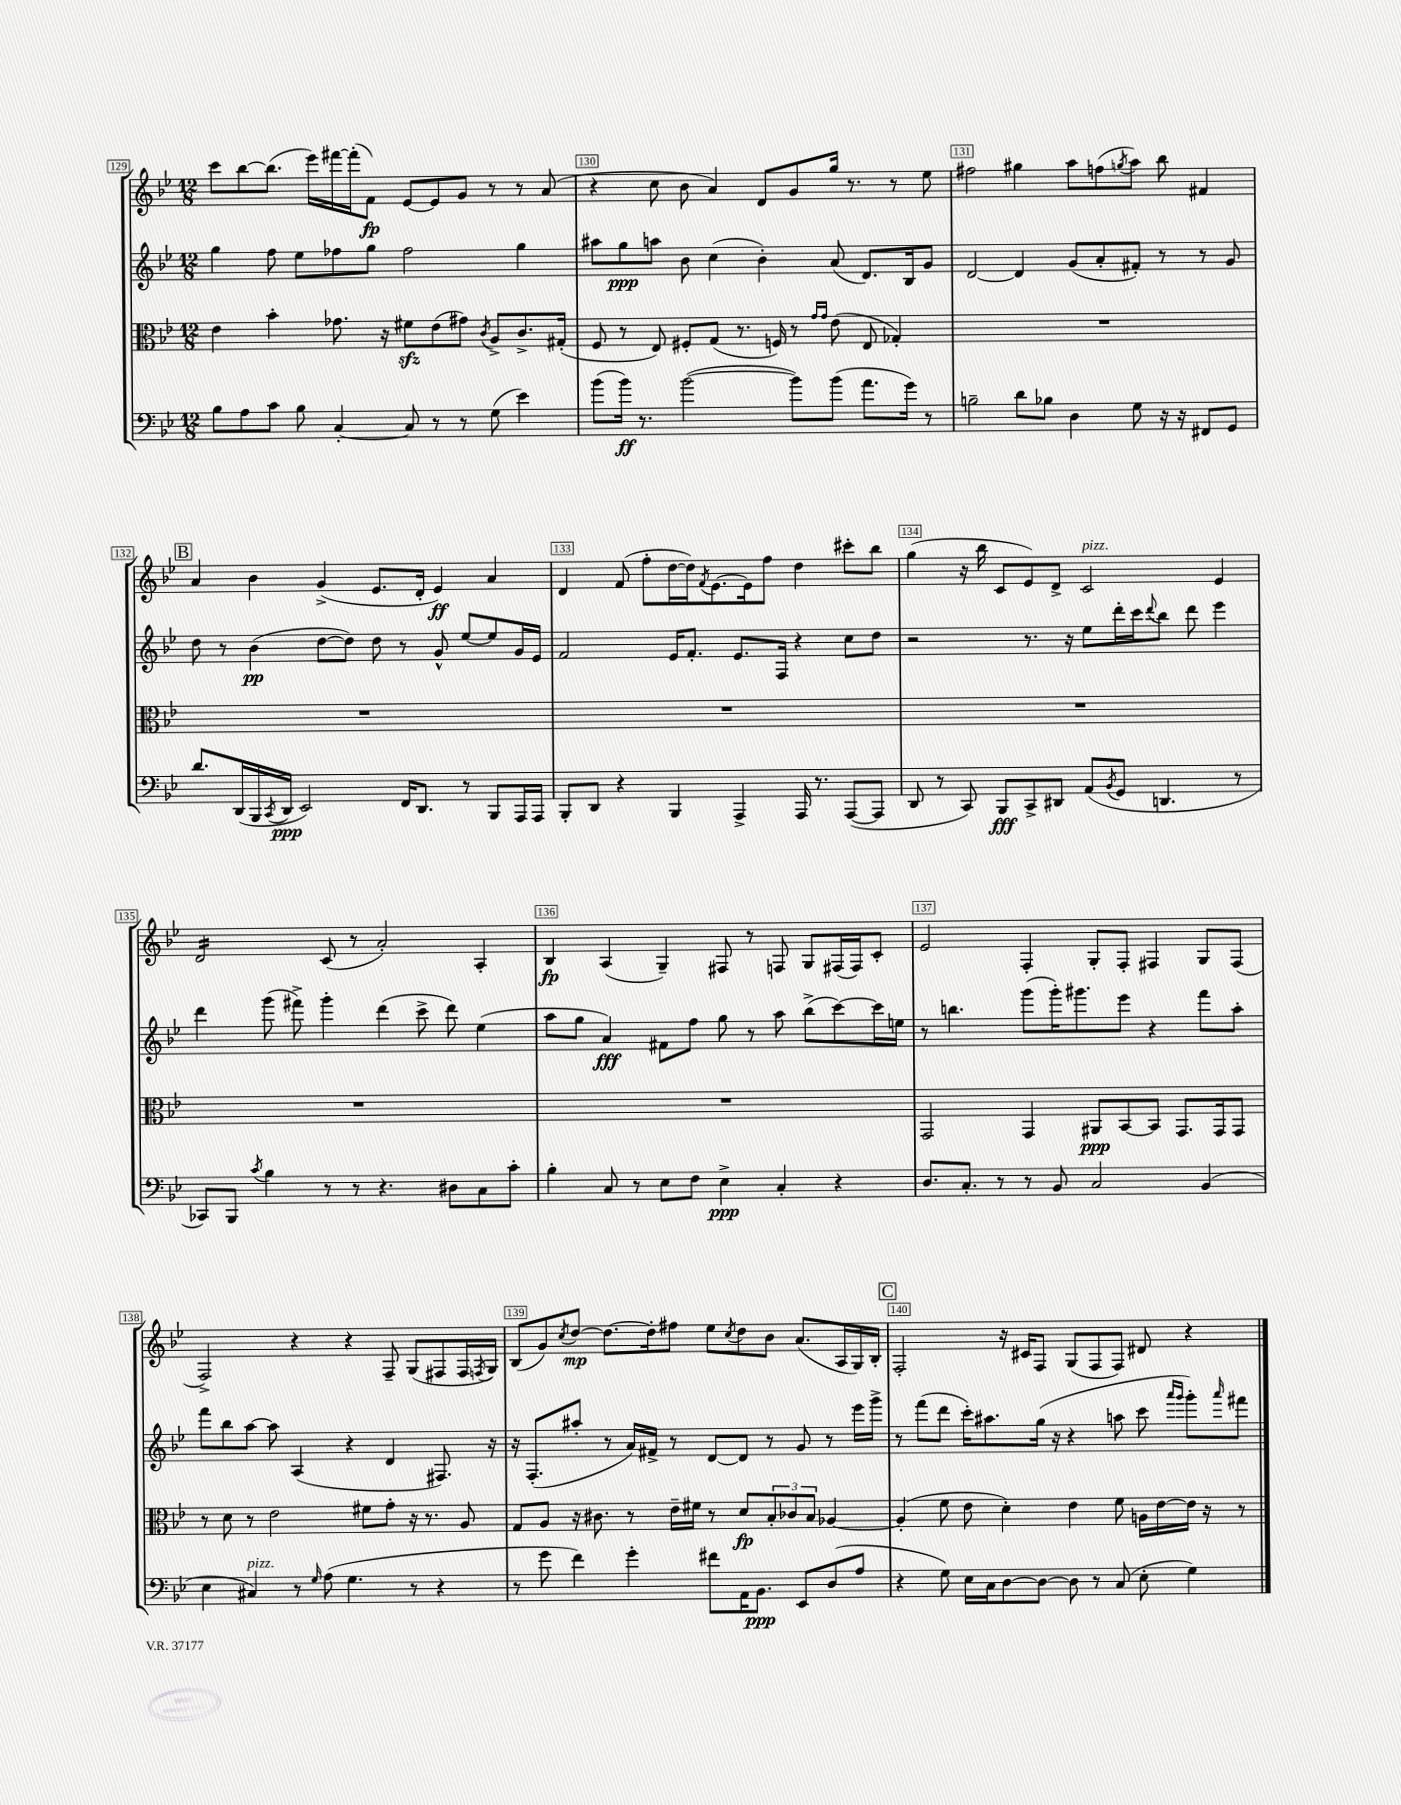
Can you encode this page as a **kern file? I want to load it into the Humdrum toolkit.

**kern	**dynam	**kern	**dynam	**kern	**dynam	**kern	**dynam
*part4	*part4	*part3	*part3	*part2	*part2	*part1	*part1
*staff4	*staff4	*staff3	*staff3	*staff2	*staff2	*staff1	*staff1
*clefF4	*	*clefC3	*	*clefG2	*	*clefG2	*
*k[b-e-]	*	*k[b-e-]	*	*k[b-e-]	*	*k[b-e-]	*
*M12/8	*	*M12/8	*	*M12/8	*	*M12/8	*
=129	=129	=129	=129	=129	=129	=129	=129
8B-\L	.	4e-\	.	4gg\	.	8ccc\L	.
8A\	.	.	.	.	.	[8bb-\	.
8c\J	.	4b-'\	.	8ff\	.	(8.bb-\J]	.
8B-\	.	.	.	8ee-\L	.	.	.
.	.	.	.	.	.	16eee-\LL)	.
[4C'/	.	8.g-X\	.	8ff-X\	.	[16fff#X\	.
.	.	.	.	.	.	(16fff#'\J]	.
.	.	.	.	8gg\J	.	8f\J)	fp
.	.	16r	.	.	.	.	.
8C/]	.	8f#Xzz\L	.	2ff-\	.	[8e-/L	.
8r	.	(8e-\	.	.	.	8e-/]	.
8r	.	8g#X\J)	.	.	.	8g/J	.
.	.	8qc/	.	.	.	.	.
(8G\	.	8A^/L	.	.	.	8r	.
4e-\)	.	8.c^/	.	4gg\	.	8r	.
.	.	.	.	.	.	(8a/	.
.	.	(16G#X'/Jk	.	.	.	.	.
=130	=130	=130	=130	=130	=130	=130	=130
(8b-\L	.	8F/	.	8aa#X\L	.	4r	.
16b-\Jk)	ff	8r	.	8gg\	ppp	.	.
8.r	.	.	.	.	.	.	.
.	.	8E-/)	.	8aan\J	.	8cc\	.
([2b-\	.	8F#X'/L	.	8b-\	.	8b-\	.
.	.	(8G/J	.	(4cc\	.	4a/)	.
.	.	8.r	.	.	.	.	.
.	.	.	.	4b-'\)	.	8d/L	.
.	.	16Fn/)	.	.	.	.	.
8b-\L])	.	8r	.	.	.	8g/	.
.	.	16qqg/LL	.	.	.	.	.
.	.	16qqg/JJ	.	.	.	.	.
(8b-\J	.	(8e-\	.	(8a/	.	16gg/Jk	.
.	.	.	.	.	.	8.r	.
8.a\L	.	8E-/	.	8.d/L)	.	.	.
.	.	4G-X'/)	.	.	.	8r	.
16g\Jk)	.	.	.	16B-/k	.	.	.
8r	.	.	.	8g/J	.	8ee-\	.
=131	=131	=131	=131	=131	=131	=131	=131
2Bn~\	.	1.r	.	[2d/	.	2ff#X\	.
8d\L	.	.	.	4d/]	.	4gg#X\	.
8B-X\J	.	.	.	.	.	.	.
4D\	.	.	.	(8g/L	.	8aa\L	.
.	.	.	.	8a'/	.	(8ffn\	.
.	.	.	.	.	.	8qggn/	.
8G\	.	.	.	8f#X'/J)	.	8aa\J)	.
16r	.	.	.	8r	.	8bb-\	.
16r	.	.	.	.	.	.	.
8FF#X/L	.	.	.	8r	.	4f#X/	.
8GG/J	.	.	.	8g/	.	.	.
!!LO:LB:g=z
!!LO:REH:place=s1:t=B
=132	=132	=132	=132	=132	=132	=132	=132
8.d/L	.	1.r	.	8dd\	.	4a/	.
.	.	.	.	8r	.	.	.
(16DD/L	.	.	.	.	.	.	.
16BBB-/	.	.	.	(4b-\	pp	4b-\	.
8qCC/	.	.	.	.	.	.	.
16DD/JJ	ppp	.	.	.	.	.	.
2EE-/)	.	.	.	.	.	.	.
.	.	.	.	[8dd\L	.	(4g^/	.
.	.	.	.	8dd\J])	.	.	.
.	.	.	.	8dd\	.	8.e-/L	.
16FF/KL	.	.	.	8r	.	.	.
8.DD/J	.	.	.	.	.	16d'/Jk	.
.	.	.	.	8g^^/	.	4e-/)	ff
8r	.	.	.	[8ee-/L	.	.	.
8BBB-/L	.	.	.	8ee-/]	.	4a/	.
16AAA/L	.	.	.	16g/L	.	.	.
16AAA/JJ	.	.	.	16e-/JJ	.	.	.
=133	=133	=133	=133	=133	=133	=133	=133
8BBB-'/L	.	1.r	.	2f/	.	4d/	.
8DD/J	.	.	.	.	.	.	.
4r	.	.	.	.	.	(8f/	.
.	.	.	.	.	.	8ff'\L	.
4BBB-/	.	.	.	16e-/KL	.	[16dd\L	.
.	.	.	.	8.f'/J	.	16dd\J])	.
.	.	.	.	.	.	8qf/	.
.	.	.	.	.	.	[8.e-\	.
4AAA^/	.	.	.	8.e-/L	.	.	.
.	.	.	.	.	.	16e-\k]	.
.	.	.	.	.	.	8ff\J	.
.	.	.	.	16F/Jk	.	.	.
16AAA/	.	.	.	4r	.	4dd\	.
8.r	.	.	.	.	.	.	.
([8AAA/L	.	.	.	8cc\L	.	8ccc#X'\L	.
8AAA/J]	.	.	.	8dd\J	.	8bb-\J	.
=134	=134	=134	=134	=134	=134	=134	=134
8DD/	.	1.r	.	2r	.	(4gg\	.
8r	.	.	.	.	.	.	.
8CC/)	.	.	.	.	.	16r	.
.	.	.	.	.	.	16bb-\	.
8BBB-/L	fff	.	.	.	.	8c/L	.
8CC^/	.	.	.	8.r	.	8e-/)	.
8DD#X/J	.	.	.	.	.	8d^/J	.
.	.	.	.	16r	.	.	.
!	!	!	!	!	!	!LO:TX:a:i:t=pizz.	!
(8AA/L	.	.	.	8ee-\L	.	2c/	.
8qBB-/	.	.	.	.	.	.	.
8GG/J	.	.	.	16ddd'\L	.	.	.
.	.	.	.	16ccc\J	.	.	.
.	.	.	.	8qqddd/	.	.	.
4.DDn/	.	.	.	8bb-\J	.	.	.
.	.	.	.	8ddd\	.	.	.
.	.	.	.	4eee-\	.	4e-/	.
8r	.	.	.	.	.	.	.
!!LO:LB:g=z
=135	=135	=135	=135	=135	=135	=135	=135
*	*	*	*	*	*	*tremolo	*
8CC-X/L)	.	1.r	.	4ddd\	.	16d/LL	.
.	.	.	.	.	.	16d/	.
8BBB-/J	.	.	.	.	.	16d/	.
.	.	.	.	.	.	16d/	.
8qc/	.	.	.	.	.	.	.
4B-\	.	.	.	(8ggg\	.	16d/	.
.	.	.	.	.	.	16d/	.
.	.	.	.	8fff#X^\)	.	16d/	.
.	.	.	.	.	.	16d/JJ	.
*	*	*	*	*	*	*Xtremolo	*
8r	.	.	.	4ggg'\	.	(8c/	.
8r	.	.	.	.	.	8r	.
4.r	.	.	.	(4ddd\	.	2a'/)	.
.	.	.	.	8ccc^\	.	.	.
8D#X\L	.	.	.	8ddd\)	.	.	.
8C\	.	.	.	(4ee-\	.	4A'/	.
8c'\J	.	.	.	.	.	.	.
=136	=136	=136	=136	=136	=136	=136	=136
4B-'\	.	1.r	.	8aa\L	.	4B-/	fp
.	.	.	.	8gg\J	.	.	.
8C/	.	.	.	4a/)	fff	(4A/	.
8r	.	.	.	.	.	.	.
8E-\L	.	.	.	8f#X\L	.	4G~/)	.
8F\J	.	.	.	8ff\J	.	.	.
4E-^\	ppp	.	.	8gg\	.	8F#X/	.
.	.	.	.	8r	.	8r	.
4C'/	.	.	.	8aa\	.	8Fn/	.
.	.	.	.	(8bb-^\L	.	8G/L	.
4r	.	.	.	[8ccc\)	.	(16F#X/L	.
.	.	.	.	.	.	16F#/J)	.
.	.	.	.	16ccc\L]	.	8c'/J	.
.	.	.	.	16een\JJ	.	.	.
=137	=137	=137	=137	=137	=137	=137	=137
8.D/L	.	2GG/	.	8r	.	2e-/	.
.	.	.	.	4.bbn\	.	.	.
8.C'/J	.	.	.	.	.	.	.
8r	.	.	.	.	.	.	.
8r	.	4GG/	.	(8ggg\L	.	4F'/	.
8BB-/	.	.	.	16ggg'\K)	.	.	.
.	.	.	.	8.ggg#X\	.	.	.
2C/	.	8AA#X/L	ppp	.	.	8G'/L	.
.	.	[8BB-/	.	8eee-\J	.	8F'/J	.
.	.	8BB-/J]	.	4r	.	4F#X/	.
.	.	8.GG/L	.	.	.	.	.
(4BB-/	.	.	.	8fff\L	.	8G/L	.
.	.	16GG/k	.	.	.	.	.
.	.	8GG/J	.	8aa'\J	.	(8F#/J	.
!!LO:LB:g=z
=138	=138	=138	=138	=138	=138	=138	=138
4E-\	.	8r	.	8fff\L	.	2F^/)	.
.	.	8d\	.	8bb-\	.	.	.
!LO:TX:a:i:t=pizz.	!	!	!	!	!	!	!
4C#X/)	.	8r	.	[8aa\J	.	.	.
.	.	2e-\	.	8aa\]	.	.	.
8r	.	.	.	(4A/	.	4r	.
16qqG/	.	.	.	.	.	.	.
(8A\	.	.	.	.	.	.	.
4.G\	.	.	.	4r	.	4r	.
.	.	8f#X\L	.	.	.	.	.
.	.	8g'\J	.	4d/	.	8F~/	.
8r	.	16r	.	.	.	(8G/L	.
.	.	8.r	.	.	.	.	.
4r	.	.	.	8.F#X/)	.	8F#X/	.
.	.	8A/	.	.	.	16F#/L	.
.	.	.	.	.	.	8qFn/	.
.	.	.	.	16r	.	16G/JJ)	.
=139	=139	=139	=139	=139	=139	=139	=139
8r	.	8G/L	.	16r	.	(8B-/L	.
.	.	.	.	(8.F'/L	.	.	.
8g\	.	8A/J	.	.	.	8g/)	.
.	.	.	.	.	.	8qcc/	.
4f\)	.	16r	.	8aa#X'/J	.	[8dd/J	mp
.	.	8.c#X\	.	.	.	.	.
.	.	.	.	8r	.	8.dd\L_	.
4g'\	.	8r	.	16a/LL)	.	.	.
.	.	.	.	16f#X^/JJ	.	16dd'\k]	.
.	.	16e-~\LL	.	8r	.	8ff#X\J	.
.	.	16f#X\JJ	.	.	.	.	.
8f#X\L	.	8r	.	[8d/L	.	8ee-\L	.
.	.	.	.	.	.	8qcc/	.
16AA\K	.	8d/L	fp	8d/J]	.	8dd\	.
8.BB-\J	ppp	.	.	.	.	.	.
.	.	12B-'/	.	8r	.	8b-\J	.
.	.	12c-X/	.	.	.	.	.
8EE-/L	.	.	.	8g/	.	(8.a/L	.
.	.	12B-/J	.	.	.	.	.
(8D/	.	[4A-X/	.	8r	.	.	.
.	.	.	.	.	.	16A/L	.
8A/J	.	.	.	16eee-\LL	.	16G/)	.
.	.	.	.	16ggg^\JJ	.	16B-'/JJ	.
!!LO:REH:place=s1:t=C
=140	=140	=140	=140	=140	=140	=140	=140
4r	.	(4A-'/]	.	8r	.	2F'/	.
.	.	.	.	(8fff\L	.	.	.
8G\)	.	8f\	.	8ddd\J	.	.	.
16E-\LL	.	8e-\	.	16ccc'\KL)	.	.	.
16C\J	.	.	.	8.aa#X\	.	.	.
[8D\	.	4d'\)	.	.	.	16r	.
.	.	.	.	.	.	16c#X/KL	.
8D\J_	.	.	.	(16gg\Jk	.	8F/J	.
.	.	.	.	16r	.	.	.
8D\]	.	4e-\	.	4r	.	(8G/L	.
8r	.	.	.	.	.	8F/	.
(8C/	.	8f\	.	8aan\	.	8F/J)	.
8E-'\	.	16An\LL	.	8ccc\	.	8d#X/	.
.	.	[16e-\	.	.	.	.	.
.	.	.	.	16qqaaa/LL	.	.	.
.	.	.	.	16qqggg/JJ	.	.	.
4G\)	.	16e-\JJ]	.	8ggg'\L)	.	4r	.
.	.	16r	.	.	.	.	.
.	.	.	.	16qqaaa/	.	.	.
.	.	8r	.	8fff#X\J	.	.	.
==	==	==	==	==	==	==	==
*-	*-	*-	*-	*-	*-	*-	*-
